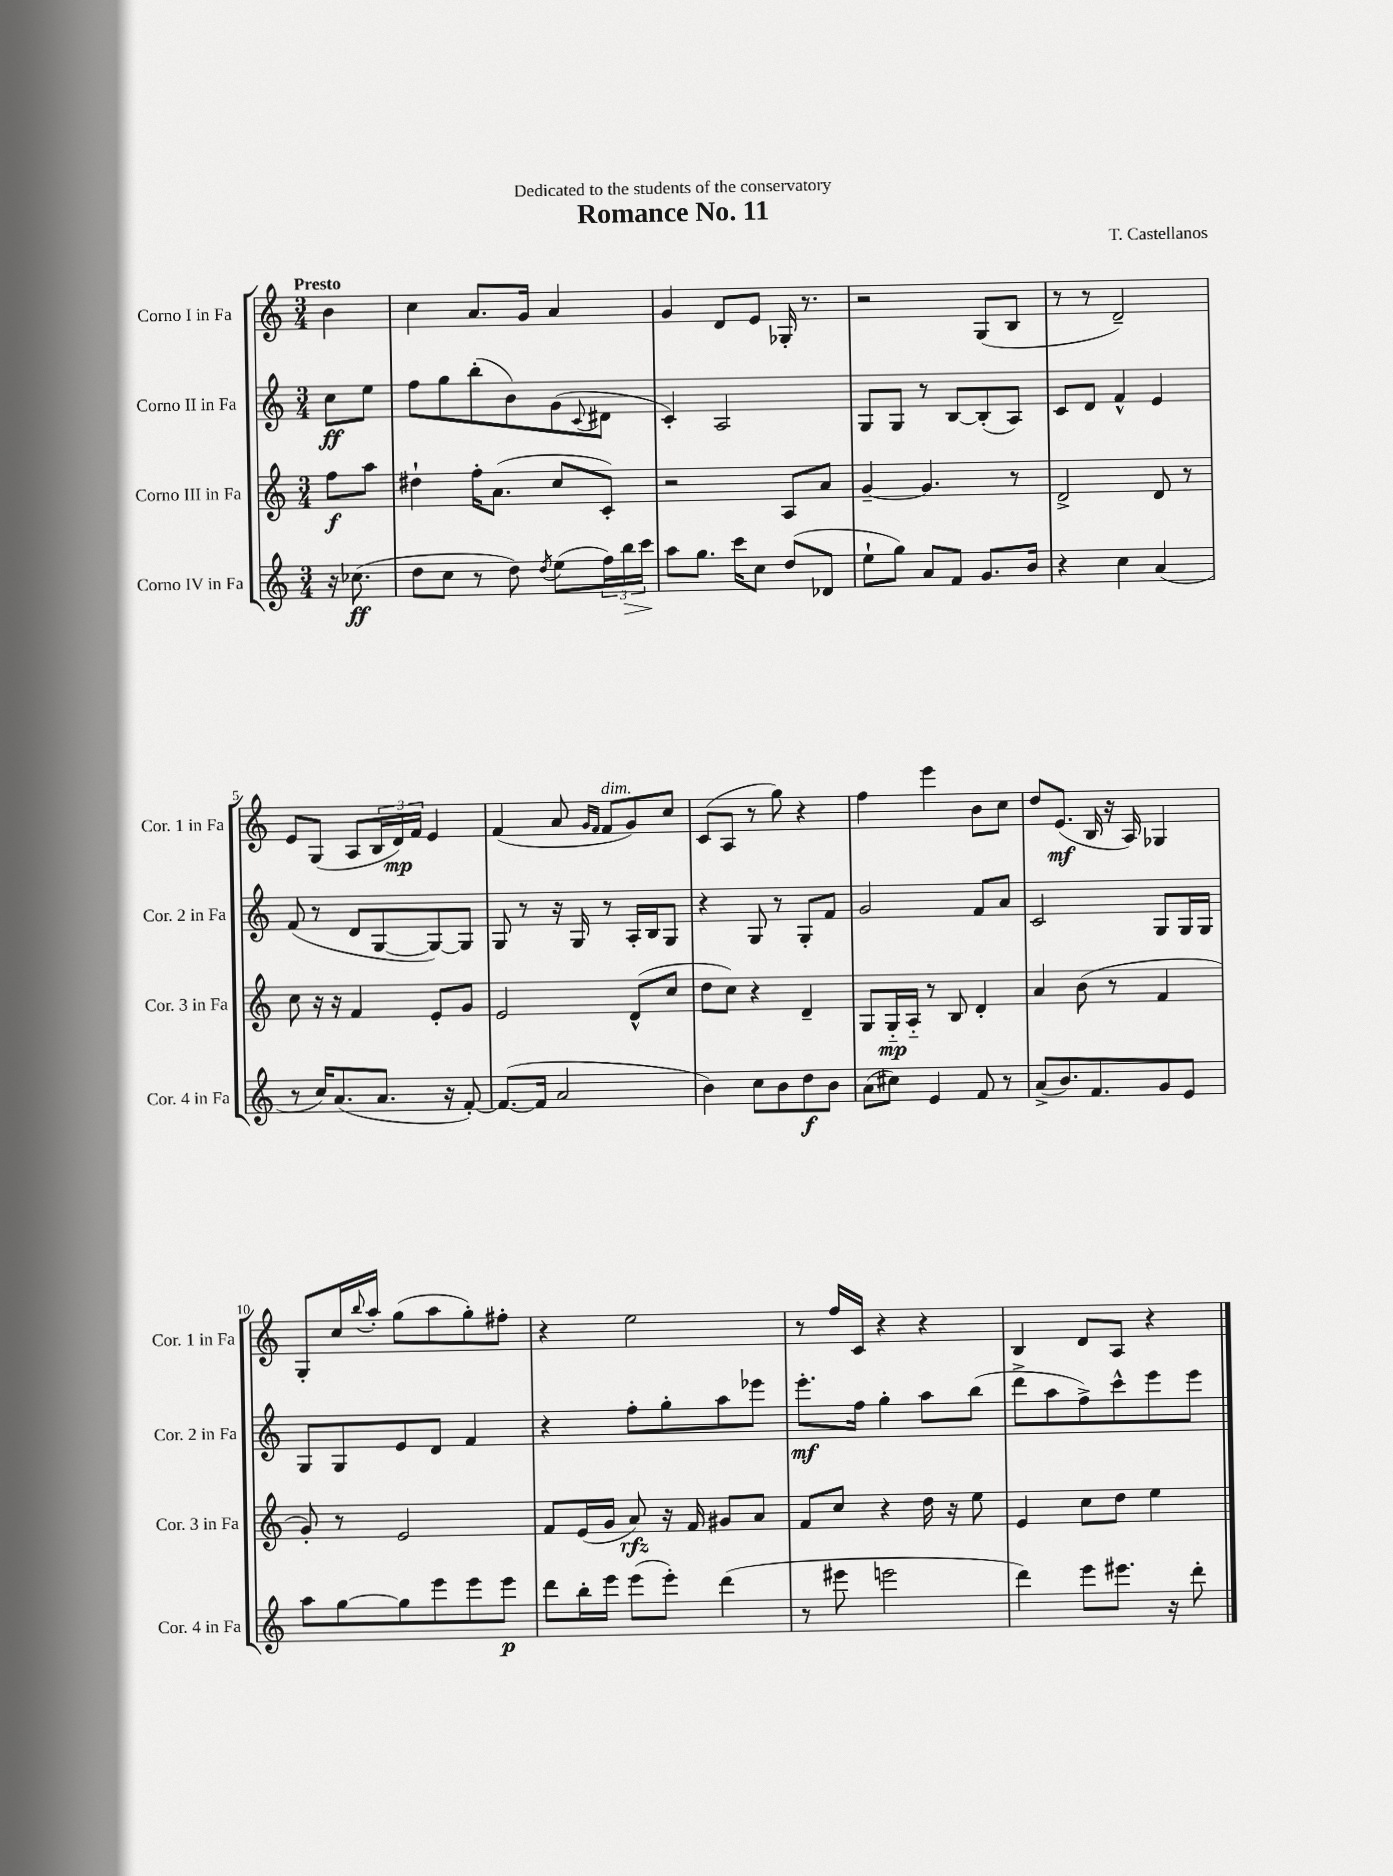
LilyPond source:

\header { title = "Romance No. 11" composer = "T. Castellanos" dedication = "Dedicated to the students of the conservatory" }
<<
\new StaffGroup <<
\new Staff = "s0" \with { instrumentName = "Corno I in Fa" shortInstrumentName = "Cor. 1 in Fa" } {
    \clef treble \key c \major \numericTimeSignature \time 3/4 \partial 4 \tempo "Presto"
    b'4 |
    c''4 a'8. g'16 a'4 |
    g'4 d'8 e'8 ges16-. r8. |
    r2 g8( b8 |
    r8 r8 d'2--) |
    e'8 g8( a8 \tuplet 3/2 { b16 d'16\mp) f'16 } e'4 |
    f'4( a'8 \grace { g'16 f'16 } f'8^\markup { \italic "dim." } g'8) c''8 |
    c'8( a8 r8 g''8) r4 |
    f''4 e'''4 b'8 c''8 |
    d''8 e'8.\mf( b16 r16 a16) ges4 |
    g8-. c''16 \appoggiatura { b''8 } a''16-. g''8( a''8 g''8-.) fis''8-. |
    r4 e''2 |
    r8 f''16 c'16 r4 r4 |
    b4 d'8 a8 r4 \bar "|." |
}
\new Staff = "s1" \with { instrumentName = "Corno II in Fa" shortInstrumentName = "Cor. 2 in Fa" } {
    \clef treble \key c \major \numericTimeSignature \time 3/4 \partial 4
    c''8\ff e''8 |
    f''8 g''8 b''8-.( b'8) g'8( \appoggiatura { c'8 } dis'8 |
    c'4-.) a2 |
    g8 g8 r8 b8~ b8-.( a8) |
    c'8 d'8 f'4-^ e'4 |
    f'8( r8 d'8 g8~ g8~) g8 |
    g8 r8 r16 g16 r8 a16-. b16 g8 |
    r4 g8 r8 g8-. f'8 |
    g'2 f'8 a'8 |
    c'2 g8 g16 g16 |
    g8 g8 e'8 d'8 f'4 |
    r4 f''8-. g''8-. a''8 ees'''8 |
    e'''8.-.\mf f''16 g''4-. a''8 b''8( |
    d'''8-> a''8 f''8->) c'''8-^ e'''8 e'''8 \bar "|." |
}
\new Staff = "s2" \with { instrumentName = "Corno III in Fa" shortInstrumentName = "Cor. 3 in Fa" } {
    \clef treble \key c \major \numericTimeSignature \time 3/4 \partial 4
    f''8\f a''8 |
    dis''4-! f''16-. a'8.( c''8 c'8-.) |
    r2 a8 a'8 |
    g'4~-- g'4. r8 |
    d'2-> d'8 r8 |
    c''8 r16 r16 f'4 e'8-. g'8 |
    e'2 d'8-^( c''8 |
    d''8 c''8) r4 d'4-- |
    g8 g16-_\mp a16-_ r8 b8 d'4-. |
    a'4 b'8( r8 f'4 |
    g'8-.) r8 e'2 |
    f'8 e'16( g'16 a'8\rfz) r16 f'16 gis'8 a'8 |
    f'8 c''8 r4 d''16 r16 e''8 |
    e'4 c''8 d''8 e''4 \bar "|." |
}
\new Staff = "s3" \with { instrumentName = "Corno IV in Fa" shortInstrumentName = "Cor. 4 in Fa" } {
    \clef treble \key c \major \numericTimeSignature \time 3/4 \partial 4
    r16 ces''8.\ff( |
    d''8 c''8 r8 d''8) \acciaccatura { d''8 } e''8( \tuplet 3/2 { f''16) b''16\> c'''16 } |
    a''8\! g''8. c'''16 c''8 d''8( des'8 |
    e''8-! g''8) a'8 f'8 g'8. b'16 |
    r4 c''4 a'4( |
    r8 c''16) a'8.( a'8. r16 f'8~-.) |
    f'8.~( f'16 a'2 |
    b'4) c''8 b'8 d''8\f b'8 |
    a'8( cis''8) e'4 f'8 r8 |
    a'8->( b'8.) f'8. g'8 e'8 |
    a''8 g''8~ g''8 e'''8 e'''8 e'''8\p |
    d'''8 b''16-. e'''16 e'''8( e'''8-.) d'''4( |
    r8 eis'''8 e'''2 |
    d'''4) e'''8 eis'''8. r16 d'''8-. \bar "|." |
}
>>
>>
